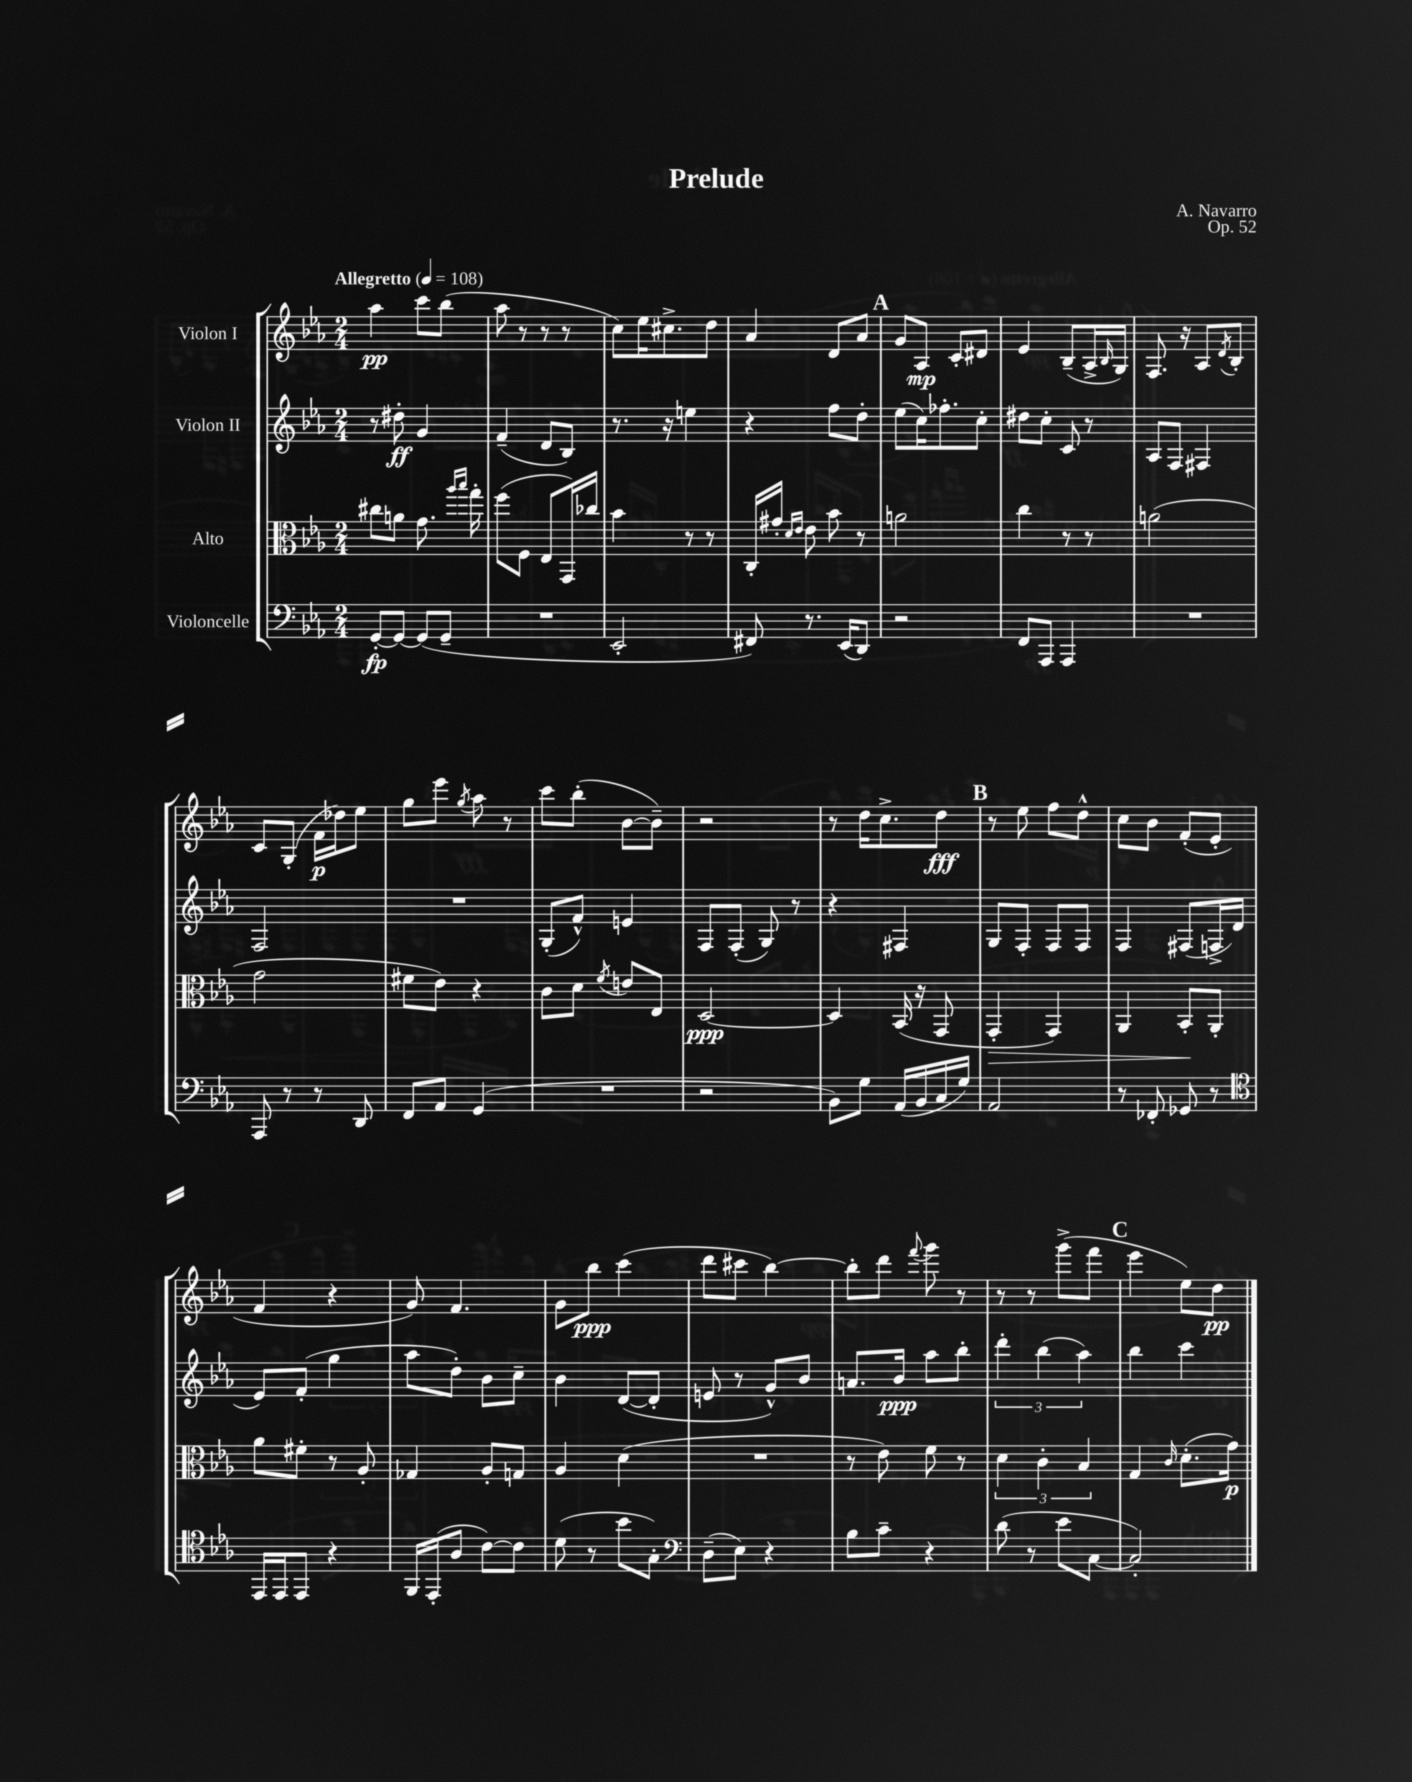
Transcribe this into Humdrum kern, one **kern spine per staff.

**kern	**dynam	**kern	**dynam	**kern	**dynam	**kern	**dynam
*part4	*part4	*part3	*part3	*part2	*part2	*part1	*part1
*staff4	*staff4	*staff3	*staff3	*staff2	*staff2	*staff1	*staff1
*I"Violoncelle	*	*I"Alto	*	*I"Violon II	*	*I"Violon I	*
*clefF4	*	*clefC3	*	*clefG2	*	*clefG2	*
*k[b-e-a-]	*	*k[b-e-a-]	*	*k[b-e-a-]	*	*k[b-e-a-]	*
*M2/4	*	*M2/4	*	*M2/4	*	*M2/4	*
*MM108	*	*MM108	*	*MM108	*	*MM108	*
=1	=1	=1	=1	=1	=1	=1	=1
!	!	!	!	!	!	!LO:TX:a:B:t=Allegretto	!
[8GG'/L	fp	8cc#X\L	.	8r	.	4aa-\	pp
8GG/J_	.	8an\J	.	8dd#X'\	ff	.	.
(8GG/L]	.	8.g\	.	4g/	.	8ccc\L	.
8GG~/J	.	.	.	.	.	(8bb-\J	.
.	.	16qqaa-/LL	.	.	.	.	.
.	.	16qqbb-/JJ	.	.	.	.	.
.	.	16gg'\	.	.	.	.	.
=2	=2	=2	=2	=2	=2	=2	=2
2r	.	(8ff\L	.	(4f~/	.	8aa-\	.
.	.	8F\J	.	.	.	8r	.
.	.	8E-/L	.	8d/L	.	8r	.
.	.	16GG/L)	.	8B-/J)	.	8r	.
.	.	16cc-X/JJ	.	.	.	.	.
=3	=3	=3	=3	=3	=3	=3	=3
2EE-'/	.	4b-\	.	8.r	.	8cc\L)	.
.	.	.	.	.	.	16ee-\K	.
.	.	.	.	16r	.	8.cc#X^\	.
.	.	8r	.	4een\	.	.	.
.	.	8r	.	.	.	8dd\J	.
=4	=4	=4	=4	=4	=4	=4	=4
8FF#X/)	.	16C'/LL	.	4r	.	4a-/	.
.	.	16g#X'/JJ	.	.	.	.	.
.	.	16qqd/LL	.	.	.	.	.
.	.	16qqe-/JJ	.	.	.	.	.
8.r	.	8e-\	.	.	.	.	.
.	.	8b-\	.	8ff\L	.	8d/L	.
(16EE-/KL	.	.	.	.	.	.	.
8DD/J)	.	8r	.	8dd'\J	.	8a-/J	.
!!LO:REH:place=s1:t=A
=5	=5	=5	=5	=5	=5	=5	=5
2r	.	2an\	.	(8ee-\L	.	8g/L	.
.	.	.	.	16cc\K)	.	8A-/J	mp
.	.	.	.	8.ff-X'\	.	.	.
.	.	.	.	.	.	8c'/L	.
.	.	.	.	8cc'\J	.	8d#X/J	.
=6	=6	=6	=6	=6	=6	=6	=6
8FF/L	.	4cc\	.	8dd#X\L	.	4e-/	.
8AAA-/J	.	.	.	8cc'\J	.	.	.
4AAA-/	.	8r	.	8c/	.	(8B-~/L	.
.	.	8r	.	8r	.	16A-^/L	.
.	.	.	.	.	.	16qqB-/	.
.	.	.	.	.	.	16G/JJ)	.
=7	=7	=7	=7	=7	=7	=7	=7
2r	.	(2an\	.	8A-/L	.	8.F/	.
.	.	.	.	8F/J	.	.	.
.	.	.	.	.	.	16r	.
.	.	.	.	4F#X/	.	8A-/L	.
.	.	.	.	.	.	8qd/	.
.	.	.	.	.	.	8B-'/J	.
!!LO:LB:g=z
=8	=8	=8	=8	=8	=8	=8	=8
8AAA-/	.	2g\	.	2F/	.	8c/L	.
8r	.	.	.	.	.	(8G'/J	.
8r	.	.	.	.	.	16f\LL	p
.	.	.	.	.	.	16dd-X\J)	.
8DD/	.	.	.	.	.	8ee-\J	.
=9	=9	=9	=9	=9	=9	=9	=9
8FF/L	.	8f#X\L	.	2r	.	8gg\L	.
8AA-/J	.	8e-\J)	.	.	.	8eee-\J	.
.	.	.	.	.	.	8qgg/	.
(4GG/	.	4r	.	.	.	8aa-\	.
.	.	.	.	.	.	8r	.
=10	=10	=10	=10	=10	=10	=10	=10
2r	.	8c\L	.	(8G'/L	.	8ccc\L	.
.	.	8d\J	.	8f^^/J)	.	(8bb-'\J	.
.	.	8qf/	.	.	.	.	.
.	.	8en/L	.	4en/	.	[8b-\L	.
.	.	8E-/J	.	.	.	8b-~\J])	.
=11	=11	=11	=11	=11	=11	=11	=11
2r	.	[2D/	ppp	8F/L	.	2r	.
.	.	.	.	(8F'/J	.	.	.
.	.	.	.	8G/)	.	.	.
.	.	.	.	8r	.	.	.
=12	=12	=12	=12	=12	=12	=12	=12
8BB-\L)	.	4D/]	.	4r	.	8r	.
8G\J	.	.	.	.	.	16dd\KL	.
.	.	.	.	.	.	8.cc^\	.
(16AA-/LL	.	(16BB-/	.	4F#X/	.	.	.
16BB-/	.	16r	.	.	.	.	.
16C/	.	8GG/	.	.	.	8dd\J	fff
16G/JJ)	.	.	.	.	.	.	.
!!LO:REH:place=s1:t=B
=13	=13	=13	=13	=13	=13	=13	=13
!	!	!	!LO:HP:b	!	!	!	!
2AA-/	.	4GG'/	>	8G/L	.	8r	.
.	.	.	.	8F'/J	.	8ee-\	.
.	.	4GG/)	.	8F/L	.	8ff\L	.
.	.	.	.	8F/J	.	8dd^^\J	.
=14	=14	=14	=14	=14	=14	=14	=14
8r	.	4AA-/	.	4F/	.	8cc\L	.
8FF-X'/	.	.	.	.	.	8b-\J	.
8GG-X/	.	8BB-'/L	.	(8F#X/L	.	(8f'/L	.
8r	.	8AA-'/J	]	16Fn^/L	.	8e-'/J	.
.	.	.	.	16d/JJ	.	.	.
!!LO:LB:g=z
=15	=15	=15	=15	=15	=15	=15	=15
*clefC4	*	*	*	*	*	*	*
16EE-/LL	.	8a-\L	.	8e-/L)	.	4f/	.
16EE-/J	.	.	.	.	.	.	.
8EE-/J	.	8f#X'\J	.	(8f'/J	.	.	.
4r	.	8r	.	4gg\	.	4r	.
.	.	8A-'/	.	.	.	.	.
=16	=16	=16	=16	=16	=16	=16	=16
16FF/LL	.	4G-X/	.	8aa-\L	.	8g/)	.
(16EE-'/J	.	.	.	.	.	.	.
8A-/J	.	.	.	8dd'\J)	.	4.f/	.
[8c\L)	.	8A-'/L	.	8b-\L	.	.	.
8c\J]	.	8Gn/J	.	8cc~\J	.	.	.
=17	=17	=17	=17	=17	=17	=17	=17
(8d\	.	4A-/	.	4b-\	.	8g\L	.
8r	.	.	.	.	.	8bb-\J	ppp
8b-\L	.	(4d\	.	([8d/L	.	(4ccc\	.
8G'\J)	.	.	.	8d'/J]	.	.	.
=18	=18	=18	=18	=18	=18	=18	=18
*clefF4	*	*	*	*	*	*	*
(8D~\L	.	2r	.	8en/	.	8ddd\L	.
8E-\J)	.	.	.	8r	.	8ccc#X\J	.
4r	.	.	.	8g^^/L)	.	[4bb-\)	.
.	.	.	.	8b-/J	.	.	.
=19	=19	=19	=19	=19	=19	=19	=19
8B-\L	.	8r	.	8.an/L	.	8bb-'\L]	.
8c~\J	.	8e-\)	.	.	.	8ddd\J	.
.	.	.	.	16b-/Jk	ppp	.	.
.	.	.	.	.	.	8qqfff/	.
4r	.	8f\	.	8aa-\L	.	8ggg\	.
.	.	8r	.	8bb-'\J	.	8r	.
=20	=20	=20	=20	=20	=20	=20	=20
(8d\	.	6d\	.	6ddd'\	.	8r	.
8r	.	.	.	.	.	8r	.
.	.	6c'\	.	(6bb-\	.	.	.
8e-\L	.	.	.	.	.	(8ggg^\L	.
.	.	6B-/	.	6aa-\)	.	.	.
[8C\J	.	.	.	.	.	8fff\J	.
!!LO:REH:place=s1:t=C
=21	=21	=21	=21	=21	=21	=21	=21
2C'/])	.	4G/	.	4bb-\	.	4eee-\	.
.	.	16qqc/	.	.	.	.	.
.	.	(8.d'\L	.	4ccc\	.	8ee-\L)	.
.	.	.	.	.	.	8dd\J	pp
.	.	16g\Jk)	p	.	.	.	.
==	==	==	==	==	==	==	==
*-	*-	*-	*-	*-	*-	*-	*-
